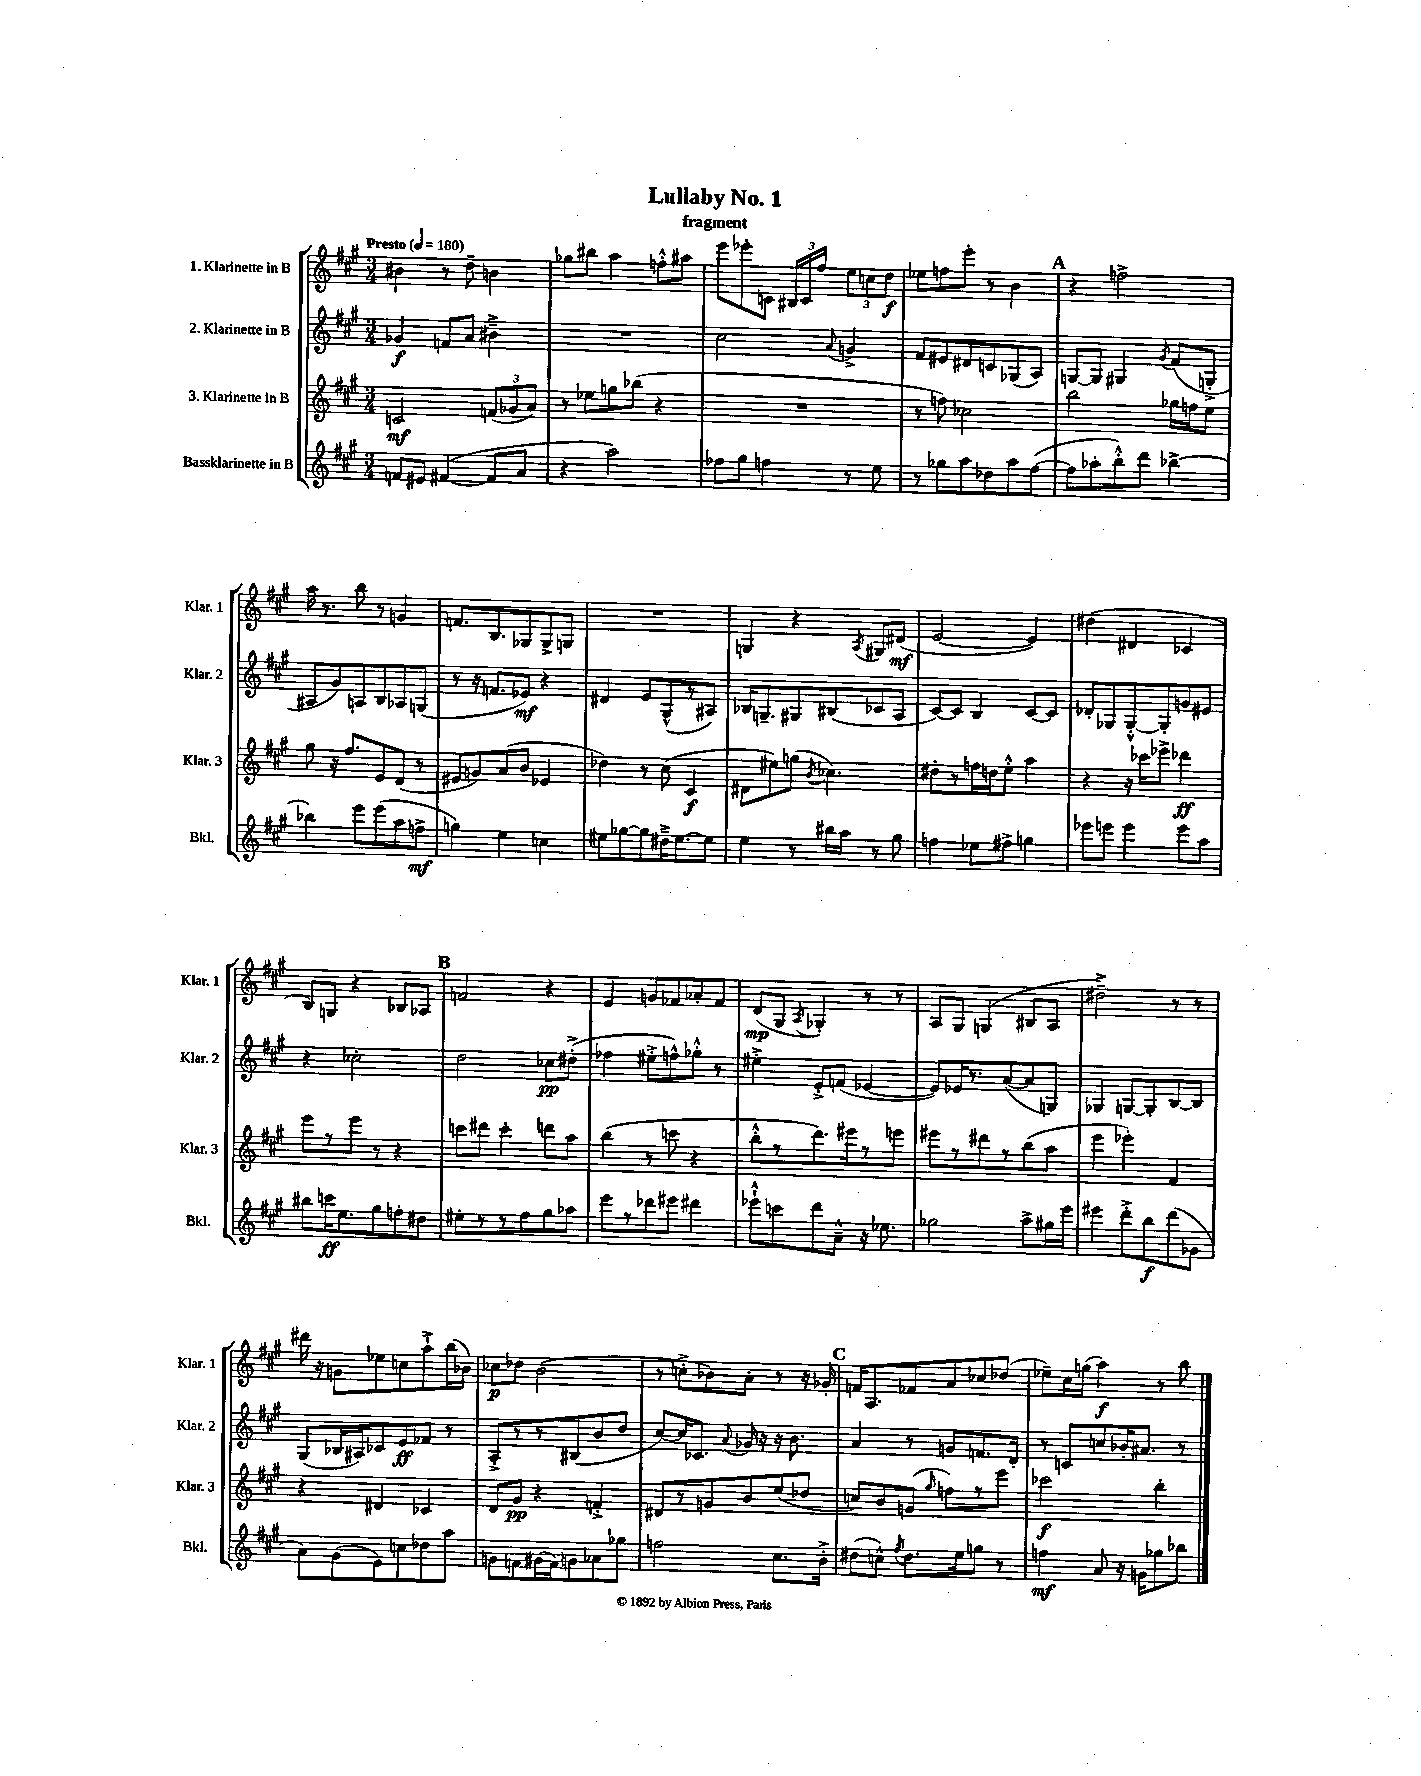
\header { title = "Lullaby No. 1" subtitle = "fragment" }
<<
\new StaffGroup <<
\new Staff = "s0" \with { instrumentName = "1. Klarinette in B" shortInstrumentName = "Klar. 1" } {
    \clef treble \key a \major \numericTimeSignature \time 3/4 \tempo "Presto" 4 = 180
    \autoBeamOff bis'4 r8 d''8-- b'4 |
    ges''8[ bis''8] a''4 f''8[-.-^ ais''8] |
    e'''8[ ees'''8-. c'8] \tuplet 3/2 { bis16[ c'16 fis''16] } \tuplet 3/2 { e''8[ c''8 d''8]\f } |
    ees''8[ f''8 e'''8]-. r8 b'4 |
    \mark \markup { \bold "A" } r4 f''2-> |
    a''16 r8. b''8 r8 g'4 |
    f'8.[ b8. ges8 ges8-> g8] |
    R2. |
    g4 r4 \acciaccatura { a8 } gis8[ dis'8]\mf( |
    e'2~ e'4) |
    dis''4( dis'4 ces'4 |
    b8[) g8] r4 bes8[ aes8] |
    \mark \markup { \bold "B" } f'2 r4 |
    e'4 g'8[ fes'8 aes'8-. fes'8] |
    d'8[\mp( gis8] \acciaccatura { a8 } ges4-.) r8 r8 |
    a8[ gis8] g4( bis8[ a8] |
    dis''2--->) r8 r8 |
    dis'''16 r16 g'8[ ees''8 c''8 a''8-!-> b''16( bes'16]) |
    ces''8[\p des''8] b'2( |
    r8 c''8[-.-> bes'8) a'8]-. r8 r16 ges'16-. |
    \mark \markup { \bold "C" } f'16[ a8. fes'8 a'8 ces''8 des''8]( |
    ees''8[--) cis''16 g''16]( a''4\f) r8 b''8 \bar "|." |
}
\new Staff = "s1" \with { instrumentName = "2. Klarinette in B" shortInstrumentName = "Klar. 2" } {
    \clef treble \key a \major \numericTimeSignature \time 3/4
    \autoBeamOff ges'4\f f'8[ a'8] bis'4---> |
    R2. |
    cis''2 \appoggiatura { a'8 } g'4-> |
    fis'8[ eis'8 dis'8 c'8 ges8( a8]) |
    \mark \markup { \bold "A" } g8[~ g8] gis4 \acciaccatura { gis'8 } fis'8[( g8]-.-> |
    ais8[ gis'8) a8 b8 aes8 g8]( |
    r8 r16 f'8.[ ees'8]\mf) r4 |
    dis'4 e'8[ gis8-^( r8 ais8]) |
    bes16[ g8.-- gis8 bis8( ces'8 a8] |
    cis'8[~) cis'8] b4 cis'8[~ cis'8] |
    des'8[-. ges8 ges8~-.-^ ges8-. g'8 eis'8] |
    r4 ces''2-. |
    \mark \markup { \bold "B" } d''2 ces''8[\pp dis''8]-.->( |
    fes''4 eis''8[-.-> f''8-^) ges''8]-.-^ r8 |
    eis''4-.-> e'8[-.-> f'8]( ees'4~ |
    ees'8[) ees'16 r8. a'8~( a'8 g8]) |
    ges4 g8[~ g8-. b8~ b8] |
    gis8[( bes16 ais16) ces'8 e'8\ff fes'8] r8 |
    a8[-.-> r8 r8 bis8( b'8 d''8] |
    cis''8[~) cis''16 ces'8.] \appoggiatura { a'8 } ges'16 r16 r16 b'8. |
    \mark \markup { \bold "C" } a'4 r8 g'8[ f'8. d'16]-. |
    r8 c'8[ c''8 bes'16-. ais'8.] r8 \bar "|." |
}
\new Staff = "s2" \with { instrumentName = "3. Klarinette in B" shortInstrumentName = "Klar. 3" } {
    \clef treble \key a \major \numericTimeSignature \time 3/4
    \autoBeamOff c'2\mf \tuplet 3/2 { f'8[( ges'8 a'8]) } |
    r8 ees''8[ g''8 bes''8]( r4 |
    R2. |
    r8 f''8) ces''2 |
    \mark \markup { \bold "A" } b''2 ges''16[ f''16 e''8] |
    gis''8 r16 fis''8.[ e'8 d'8]( r8 |
    eis'8[ g'8) a'8( b'8] ees'4 |
    des''4) r8 cis''8( cis'4\f |
    dis'8[ eis''8) g''8]( \acciaccatura { b'8 } ces''4.) |
    dis''8[-. r8 f''16 d''16 e''8]-.-^ a''4 |
    r4 r16 ces'''16[ ees'''8]-> des'''4\ff |
    e'''8[ r8 e'''8] r8 r4 |
    \mark \markup { \bold "B" } c'''8[ dis'''8] c'''4-. d'''8[ a''8] |
    b''4( r8 c'''8 r4 |
    b''8[-.-^ r8 d'''8.) eis'''16 r8 e'''8] |
    eis'''8[ r8 dis'''8 r8 b''8( a''8] |
    e'''4 ees'''4-.) fis'4 |
    r4 dis'4 ces'4 |
    d'8[ gis'8]\pp r4 f'4-.-> |
    dis'8[ r8 g'8 b'8 e''8( des''8] |
    \mark \markup { \bold "C" } c''8[) b'8 g'8]( \grace { gis''16 } f''8[) r8 e'''8] |
    ces'''2\f b''4-. \bar "|." |
}
\new Staff = "s3" \with { instrumentName = "Bassklarinette in B" shortInstrumentName = "Bkl." } {
    \clef treble \key a \major \numericTimeSignature \time 3/4
    \autoBeamOff f'8[ eis'8] fis'4~( fis'8[ a'8] |
    r4 a''2) |
    fes''8[ gis''8] f''4 r8 e''8 |
    r8 ges''8[ a''8 des''8 a''8 fis''8]~( |
    \mark \markup { \bold "A" } fis''8[ aes''8-. b''8-.-^) d'''8] bes''4~-> |
    bes''4 e'''8[ e'''8( a''8 f''8]->\mf |
    g''4) e''4 c''4 |
    eis''8[ ges''8~ ges''8 dis''16---> eis''8.~ eis''8] |
    e''4 r8 bis''16[ a''16] r8 gis''8 |
    f''4 ees''8[ fis''8]-> g''4 |
    ees'''8[ e'''8] e'''4 e'''8[ a''8] |
    bis''8[ c'''16\ff e''8. gis''8 f''8-. dis''8] |
    \mark \markup { \bold "B" } eis''8[-. r8 r8 fis''8 gis''8 aes''8] |
    e'''8[ r8 des'''8 eis'''8] dis'''4 |
    ees'''8[-!-^ c'''8 d'''8 a'8]---^ r16 ees''8. |
    ges''2 a''8[-> gis''16 e'''16] |
    eis'''4 d'''8[-.-> b''8\f d'''8( ges'8] |
    a'8[) gis'8( e'8) c''8 des''8 a''8] |
    g'8[ f'8 gis'16( f'16) g'8 aes'8 ges''8] |
    f''2 cis''8.[ b'16]-.-> |
    \mark \markup { \bold "C" } dis''8[( c''8]-^) \acciaccatura { fis''8 } dis''8.[ e''16 g''8] r8 |
    f''4\mf a'8 r16 g'16[ ges''8 bes''8] \bar "|." |
}
>>
>>
\layout { \context { \Score \remove "Bar_number_engraver" } }
